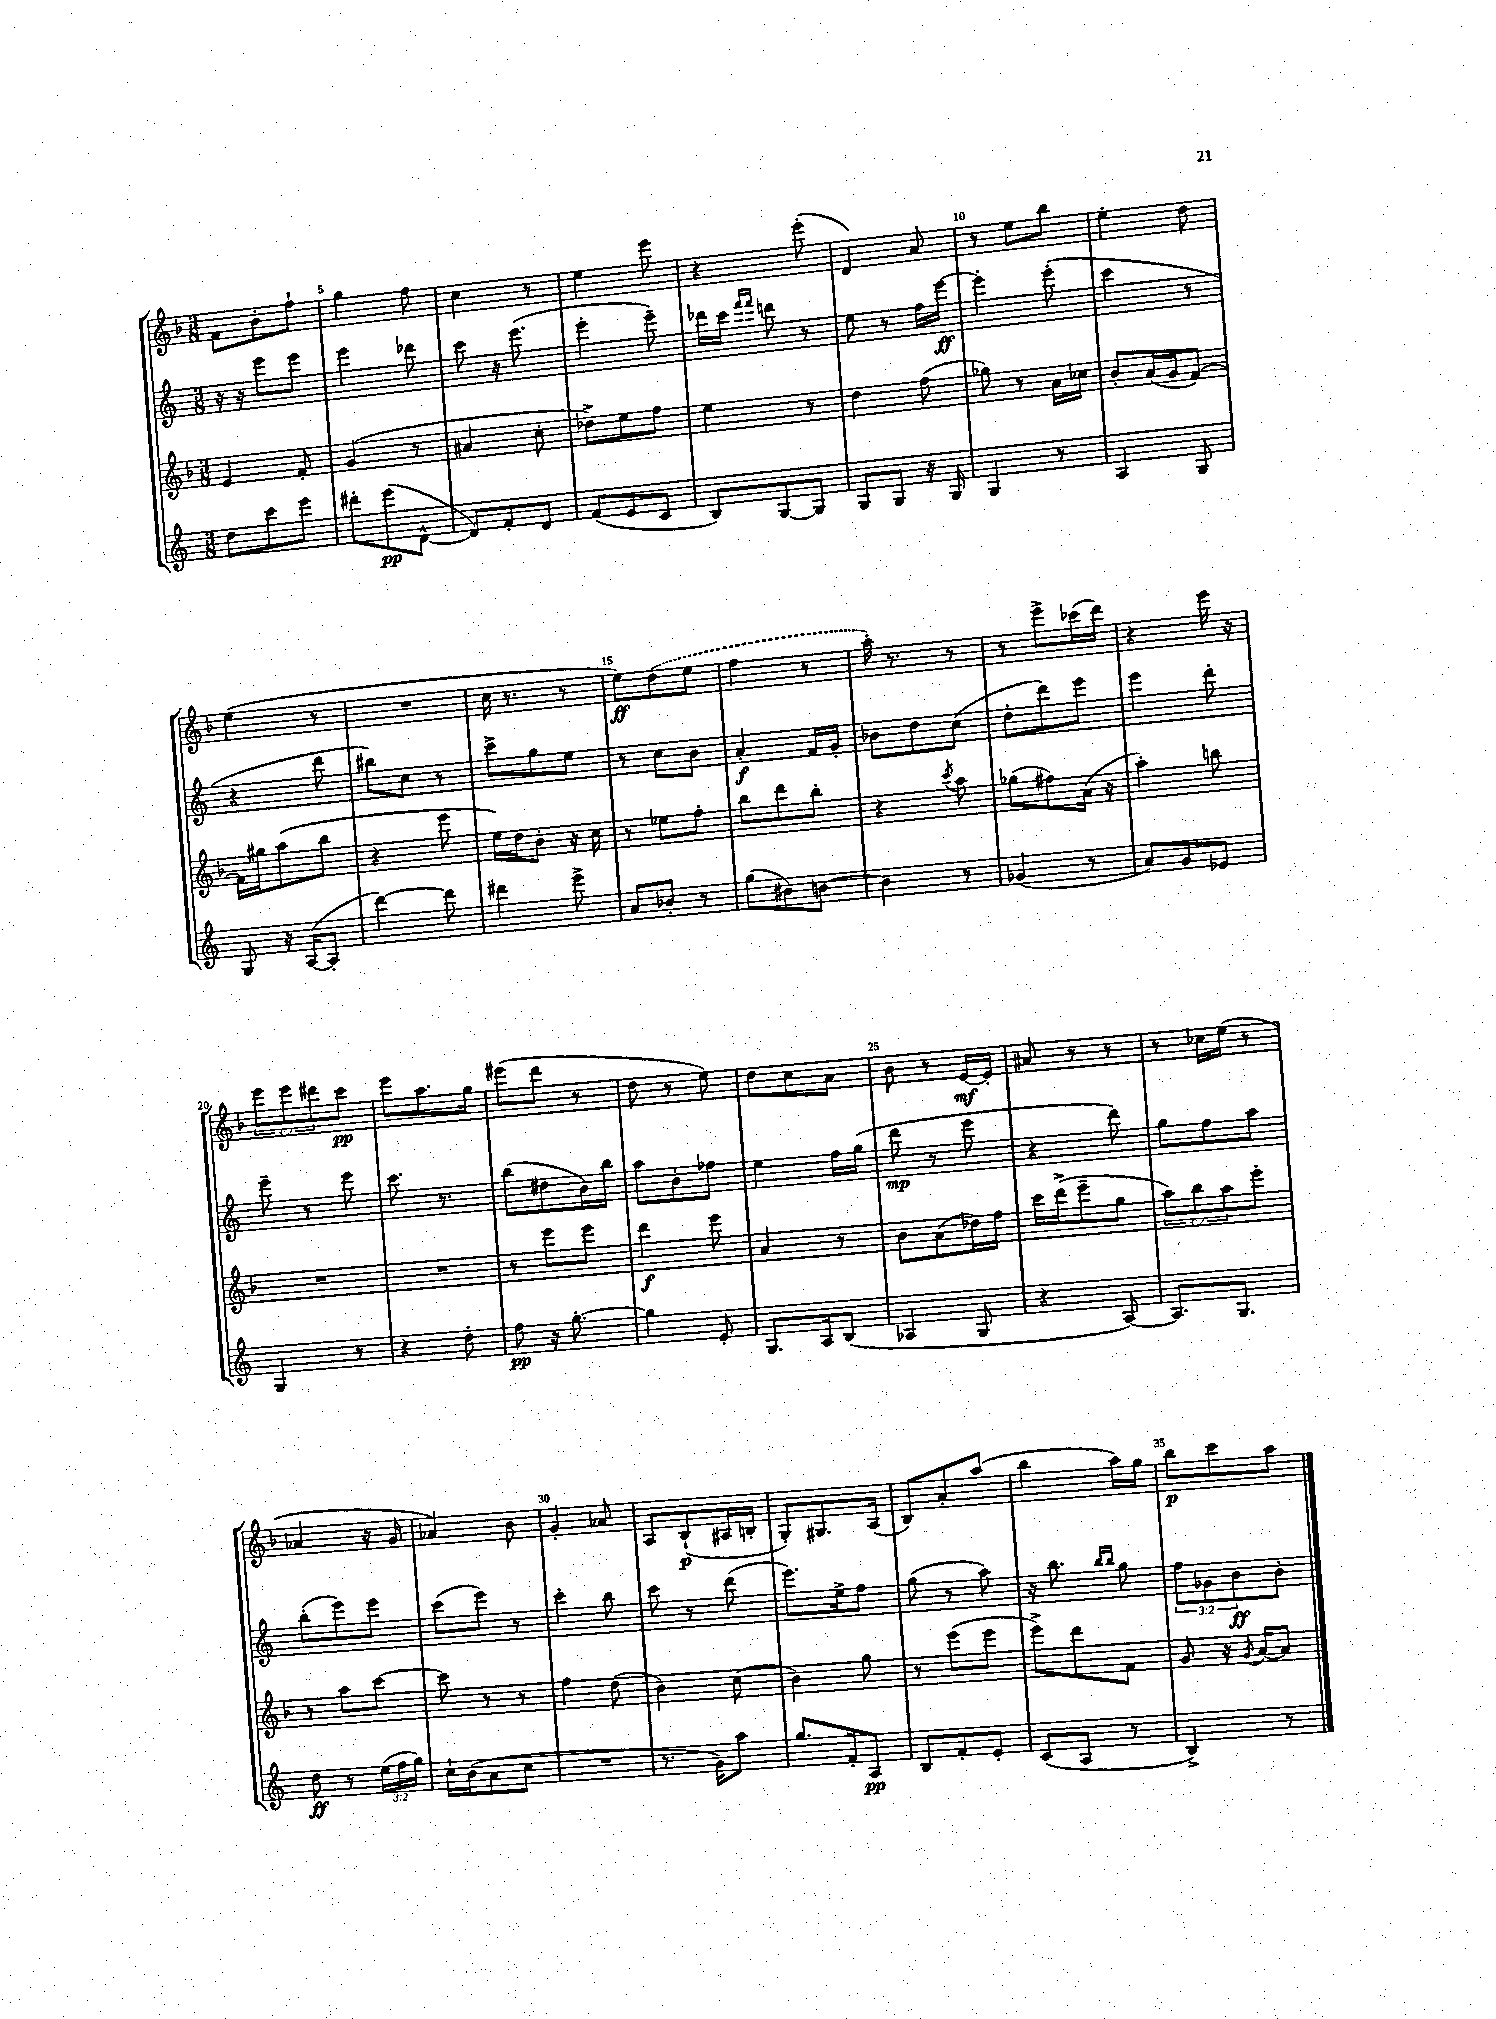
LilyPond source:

<<
\new StaffGroup <<
\new Staff = "s0" {
    \clef treble \key f \major \numericTimeSignature \time 3/8 \override Staff.TupletNumber.text = #tuplet-number::calc-fraction-text
    f'8 bes'8-. f''8-! |
    g''4 f''8 |
    c''4 r8 |
    e''4 e'''8 |
    r4 e'''8-.( |
    d'4) a'8 |
    r8 e''8 bes''8 |
    e''4-. d''8 |
    e''4( r8 |
    R4. |
    c''16 r8. r8 |
    e''8\ff) \once \slurDashed d''8( e''8 |
    f''4 r8 |
    a''16-.) r8. r8 |
    r8 e'''8-> ces'''16( d'''16) |
    r4 e'''16 r16 |
    \tuplet 3/2 { e'''8 e'''8 dis'''8 } c'''8\pp |
    e'''8 a''8. g''16 |
    eis'''8( d'''8 r8 |
    d''8 r8 e''8) |
    d''8 c''8 a'8 |
    bes'8 r8 e'16~\mf e'16-. |
    ais'8 r8 r8 |
    r8 ces''16 e''16( r8 |
    aes'4 r16 g'16 |
    aes'4) bes'8 |
    g'4-. aes'8 |
    a8 bes8-!\p( ais16 b16-. |
    g8-.) gis8. a16( |
    bes8) a'8-. a''8( |
    bes''4 a''16) g''16 |
    bes''8\p c'''8 a''8 \bar "|." |
}
\new Staff = "s1" {
    \clef treble \key c \major \numericTimeSignature \time 3/8 \override Staff.TupletNumber.text = #tuplet-number::calc-fraction-text
    r16 r16 e'''8 e'''8 |
    e'''4 des'''8 |
    c'''8 r16 e'''8.( |
    e'''4-. e'''8--) |
    des'''16 c'''16 \grace { f'''16 f'''16 } d'''8 r8 |
    e''8 r8 f''16 e'''16~\ff |
    e'''4-. e'''8-.( |
    c'''4 r8 |
    r4 d'''8 |
    bis''8) c''8 r8 |
    c'''8-> g''8 e''8 |
    r8 c''8 b'8 |
    a'4-.\f f'16 g'16-. |
    bes'8 d''8 c''8( |
    d''8-. d'''8) e'''8 |
    e'''4 d'''8-. |
    e'''8-- r8 e'''8 |
    c'''8. r8. |
    b''8( dis''8 b'16) b''16 |
    a''8 b'8-. fes''8 |
    e''4 f''16 g''16( |
    d'''8\mp r8 e'''8 |
    r4 d'''8) |
    g''8 f''8 a''8 |
    b''8-.( e'''8) e'''8 |
    c'''8( e'''8) r8 |
    c'''4-. b''8 |
    c'''8 r8 d'''8( |
    e'''8.) e''16-> f''8 |
    g''8( r8 a''8) |
    r16 b''8. \grace { b''16 b''16 } g''8 |
    \tuplet 3/2 { f''8 ges'8 b'8\ff } b'8-. \bar "|." |
}
\new Staff = "s2" {
    \clef treble \key f \major \numericTimeSignature \time 3/8 \override Staff.TupletNumber.text = #tuplet-number::calc-fraction-text
    e'4 f'8-. |
    g'4( r8 |
    ais'4 c''8-. |
    des''8->) e''8 f''8 |
    e''4 r8 |
    d''4 f''8( |
    ges''8) r8 a'16 ces''16 |
    bes'8-. a'16( g'16 f'8~) |
    f'16 gis''16 a''8( bes''8 |
    r4 e'''8 |
    e''16) d''16 bes'8-. r16 c''16 |
    r8 ees''8 f''8-. |
    bes''8 d'''8 bes''8-. |
    r4 \acciaccatura { c'''8 } a''8 |
    ges''8( fis''8) a'16( r16 |
    a''4-.) b''8 |
    R4. |
    R4. |
    r8 e'''8 e'''8 |
    d'''4\f e'''8 |
    a'4 r8 |
    bes'8 a'8( des''16) f''16 |
    c'''16 d'''16->( e'''8-- g''8 |
    \tuplet 3/2 { a''8) bes''8 a''8 } e'''8-. |
    r8 a''8 c'''8~ |
    c'''8 r8 r8 |
    f''4 d''8( |
    bes'4) c''8( |
    bes'4) g''8 |
    r8 e'''8( e'''8 |
    e'''8->) d'''8 f'8 |
    g'8 r16 \acciaccatura { g'8 } a'16~ a'8 \bar "|." |
}
\new Staff = "s3" {
    \clef treble \key c \major \numericTimeSignature \time 3/8 \override Staff.TupletNumber.text = #tuplet-number::calc-fraction-text
    d''8 c'''8 e'''8 |
    dis'''8-. e'''8\pp( d'8~-^ |
    d'8) f'8-. d'8 |
    f'8( e'8 c'8 |
    b8) g8~ g8 |
    g8 g8 r16 g16 |
    g4 r8 |
    a4 g8 |
    g8 r16 a16~( a8-. |
    d'''4~) d'''8 |
    dis'''4 e'''8-> |
    a'8 bes'8-. r8 |
    g''8( bis'8) b'8~ |
    b'4 r8 |
    ges'4( r8 |
    a'8) g'8 ees'8 |
    g4 r8 |
    r4 d''8-. |
    f''8\pp r16 g''8.~-. |
    g''4 e'8-. |
    g8. a16 b8( |
    aes4 g8 |
    r4 a8~) |
    a8. g8. |
    d''8\ff r8 \tuplet 3/2 { e''16( f''16 g''16) } |
    c''16-! b'16( a'8 c''8 |
    R4. |
    r8. g'16) a''8 |
    g''8. f'16-. a8\pp |
    b8 f'8-. e'8-. |
    c'8( a8 r8 |
    b4->) r8 \bar "|." |
}
>>
>>
\layout { \context { \Score currentBarNumber = #4 \override BarNumber.break-visibility = ##(#f #t #t) barNumberVisibility = #(every-nth-bar-number-visible 5) } }
